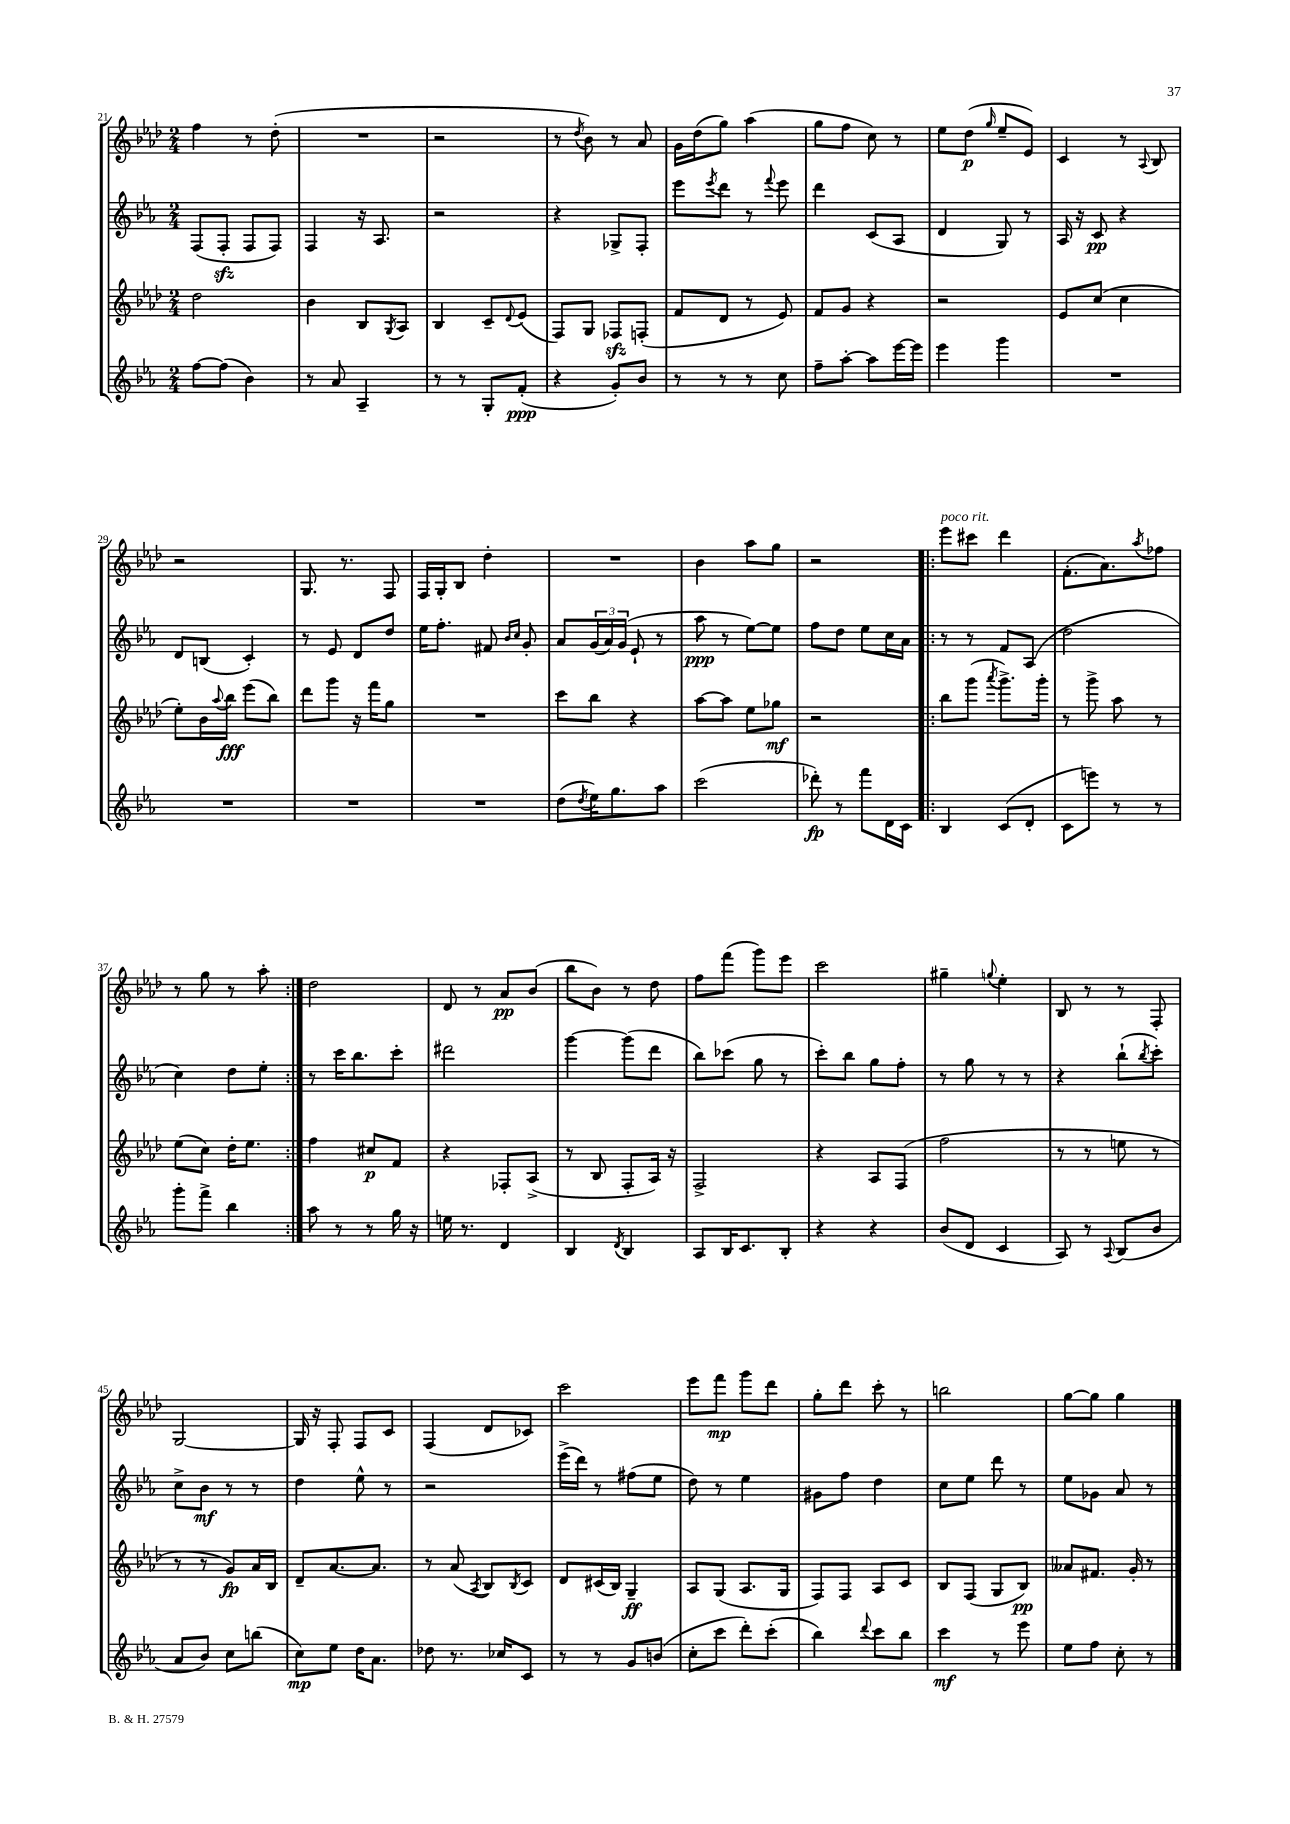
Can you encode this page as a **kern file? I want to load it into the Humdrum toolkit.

**kern	**kern	**kern	**kern
*staff4	*staff3	*staff2	*staff1
*clefG2	*clefG2	*clefG2	*clefG2
*k[b-e-a-]	*k[b-e-a-d-]	*k[b-e-a-]	*k[b-e-a-d-]
*M2/4	*M2/4	*M2/4	*M2/4
[8ff	2dd-	(8F	4ff
(8ff]	.	8F'	.
4b-)	.	8F	8r
.	.	8F)	(8dd-'
=	=	=	=
8r	4b-	4F	2r
8a-	.	.	.
4A-~	8B-	16r	.
.	.	8.A-	.
.	8qG	.	.
.	8A-	.	.
=	=	=	=
8r	4B-	2r	2r
8r	.	.	.
8G'	8c~	.	.
.	8qqd-	.	.
(8f'	(8e-	.	.
=	=	=	=
4r	8F)	4r	8r
.	.	.	8qdd-
.	8G	.	8b-)
8g')	8F-	8G-^	8r
8b-	(8F'	8F'	8a-
=	=	=	=
8r	8f	8eee-	16g
.	.	.	(16dd-
.	.	8qeee-	.
8r	8d-	8ddd	8gg)
8r	8r	8r	(4aa-
.	.	8qqfff	.
8cc	8e-)	8eee-	.
=	=	=	=
8ff~	8f	4ddd	8gg
[8aa-'	8g	.	8ff
8aa-]	4r	(8c	8cc)
[16eee-	.	8A-	8r
16eee-]	.	.	.
=	=	=	=
4eee-	2r	4d	8ee-
.	.	.	(8dd-
.	.	.	16qqgg
4ggg	.	8G)	8ee-~
.	.	8r	8e-)
=	=	=	=
2r	8e-	16A-	4c
.	.	16r	.
.	(8cc	8c	.
.	4cc	4r	8r
.	.	.	8qqA-
.	.	.	8B-
=	=	=	=
2r	8ee-')	8d	2r
.	16b-	(8B	.
.	8qqaa-	.	.
.	16bb-	.	.
.	(8eee-	4c')	.
.	8bb-)	.	.
=	=	=	=
2r	8ddd-	8r	8.G
.	8ggg	8e-	.
.	.	.	8.r
.	16r	8d	.
.	16fff	.	.
.	8gg	8dd	8F
=	=	=	=
2r	2r	16ee-	16F
.	.	8.ff'	16G'
.	.	.	8B-
.	.	8f#	4dd-'
.	.	16qqb-	.
.	.	16qqcc	.
.	.	8g'	.
=	=	=	=
(8dd	8ccc	8a-	2r
8qdd	.	.	.
16ee-)	8bb-	(24g	.
.	.	24a-)	.
8.gg	.	.	.
.	.	(24g	.
.	4r	8e-`	.
8aa-	.	8r	.
=	=	=	=
(2ccc	[8aa-	8aa-	4b-
.	8aa-]	8r	.
.	8ee-	[8ee-)	8aa-
.	8gg-	8ee-]	8gg
=	=	=	=
8ddd-')	2r	8ff	2r
8r	.	8dd	.
8fff	.	8ee-	.
16d	.	16cc	.
16c	.	16a-	.
=!|:	=!|:	=!|:	=!|:
4B-	8bb-	8r	8eee-
.	(8ggg	8r	8ccc#
.	8qaaa-	.	.
(8c	8.ggg^)	8f	4ddd-
8d'	.	(8A-	.
.	16ggg'	.	.
=	=	=	=
8c	8r	2dd	(8.f'
8eee)	8ggg^	.	.
.	.	.	8.a-)
8r	8aa-	.	.
.	.	.	8qaa-
8r	8r	.	8ff-
=	=	=	=
8ggg'	(8ee-	4cc)	8r
8fff^	8cc)	.	8gg
4bb-	16dd-'	8dd	8r
.	8.ee-	.	.
.	.	8ee-'	8aa-'
=:|!	=:|!	=:|!	=:|!
8aa-	4ff	8r	2dd-
8r	.	16ccc	.
.	.	8.bb-	.
8r	8cc#	.	.
16gg	8f	8ccc'	.
16r	.	.	.
=	=	=	=
16ee	4r	2ddd#	8d-
8.r	.	.	.
.	.	.	8r
4d	8F-'	.	8a-
.	(8A-^	.	(8b-
=	=	=	=
4B-	8r	[4ggg	8bb-
.	8B-	.	8b-)
8qd	.	.	.
4B-	8F'	(8ggg]	8r
.	16A-)	8ddd	8dd-
.	16r	.	.
=	=	=	=
8A-	2F^	8bb-)	8ff
16B-	.	(8ccc-	(8fff
8.c	.	.	.
.	.	8gg	8ggg)
8B-'	.	8r	8eee-
=	=	=	=
4r	4r	8ccc')	2ccc
.	.	8bb-	.
4r	8A-	8gg	.
.	(8F	8ff'	.
=	=	=	=
(8b-	2ff	8r	4gg#~
8d	.	8gg	.
.	.	.	8qqgg
4c	.	8r	4ee-'
.	.	8r	.
=	=	=	=
8A-)	8r	4r	8B-
8r	8r	.	8r
8qqA-	.	.	.
(8B-	8ee	(8bb-`	8r
.	.	8qbb-	.
8b-	8r	8ccc')	8F'
=	=	=	=
8a-	8r	8cc^	[2G
8b-)	8r	8b-	.
8cc	8g)	8r	.
(8bb	16a-	8r	.
.	16B-	.	.
=	=	=	=
8cc)	8d-~	4dd	16G]
.	.	.	16r
8ee-	[8.a-	.	8F'
16dd	.	8ee-^^	8F
8.a-	8.a-]	.	.
.	.	8r	8c
=	=	=	=
8dd-	8r	2r	(4F
8.r	(8a-	.	.
.	8qA-	.	.
.	8B-)	.	8d-
16cc-	.	.	.
.	8qB-	.	.
8c	8c	.	8c-)
=	=	=	=
8r	8d-	(16eee-^	2ccc
.	.	16ddd)	.
8r	(16c#	8r	.
.	16B-)	.	.
8g	4G~	(8ff#	.
(8b	.	8ee-	.
=	=	=	=
8cc'	8A-	8dd)	8eee-
8ccc	(8G	8r	8fff
8ddd')	8.A-	4ee-	8ggg
(8ccc'	.	.	8ddd-
.	16G	.	.
=	=	=	=
4bb-)	8F)	8g#	8gg'
.	8F	8ff	8ddd-
8qqddd	.	.	.
8ccc	8A-	4dd	8ccc'
8bb-	8c	.	8r
=	=	=	=
4ccc	8B-	8cc	2bb
.	(8F	8ee-	.
8r	8G	8ddd	.
8eee-	8B-)	8r	.
=	=	=	=
8ee-	8a--	8ee-	[8gg
8ff	8.f#	8g-	8gg]
8cc'	.	8a-	4gg
.	16g'	.	.
8r	8r	8r	.
==	==	==	==
*-	*-	*-	*-
